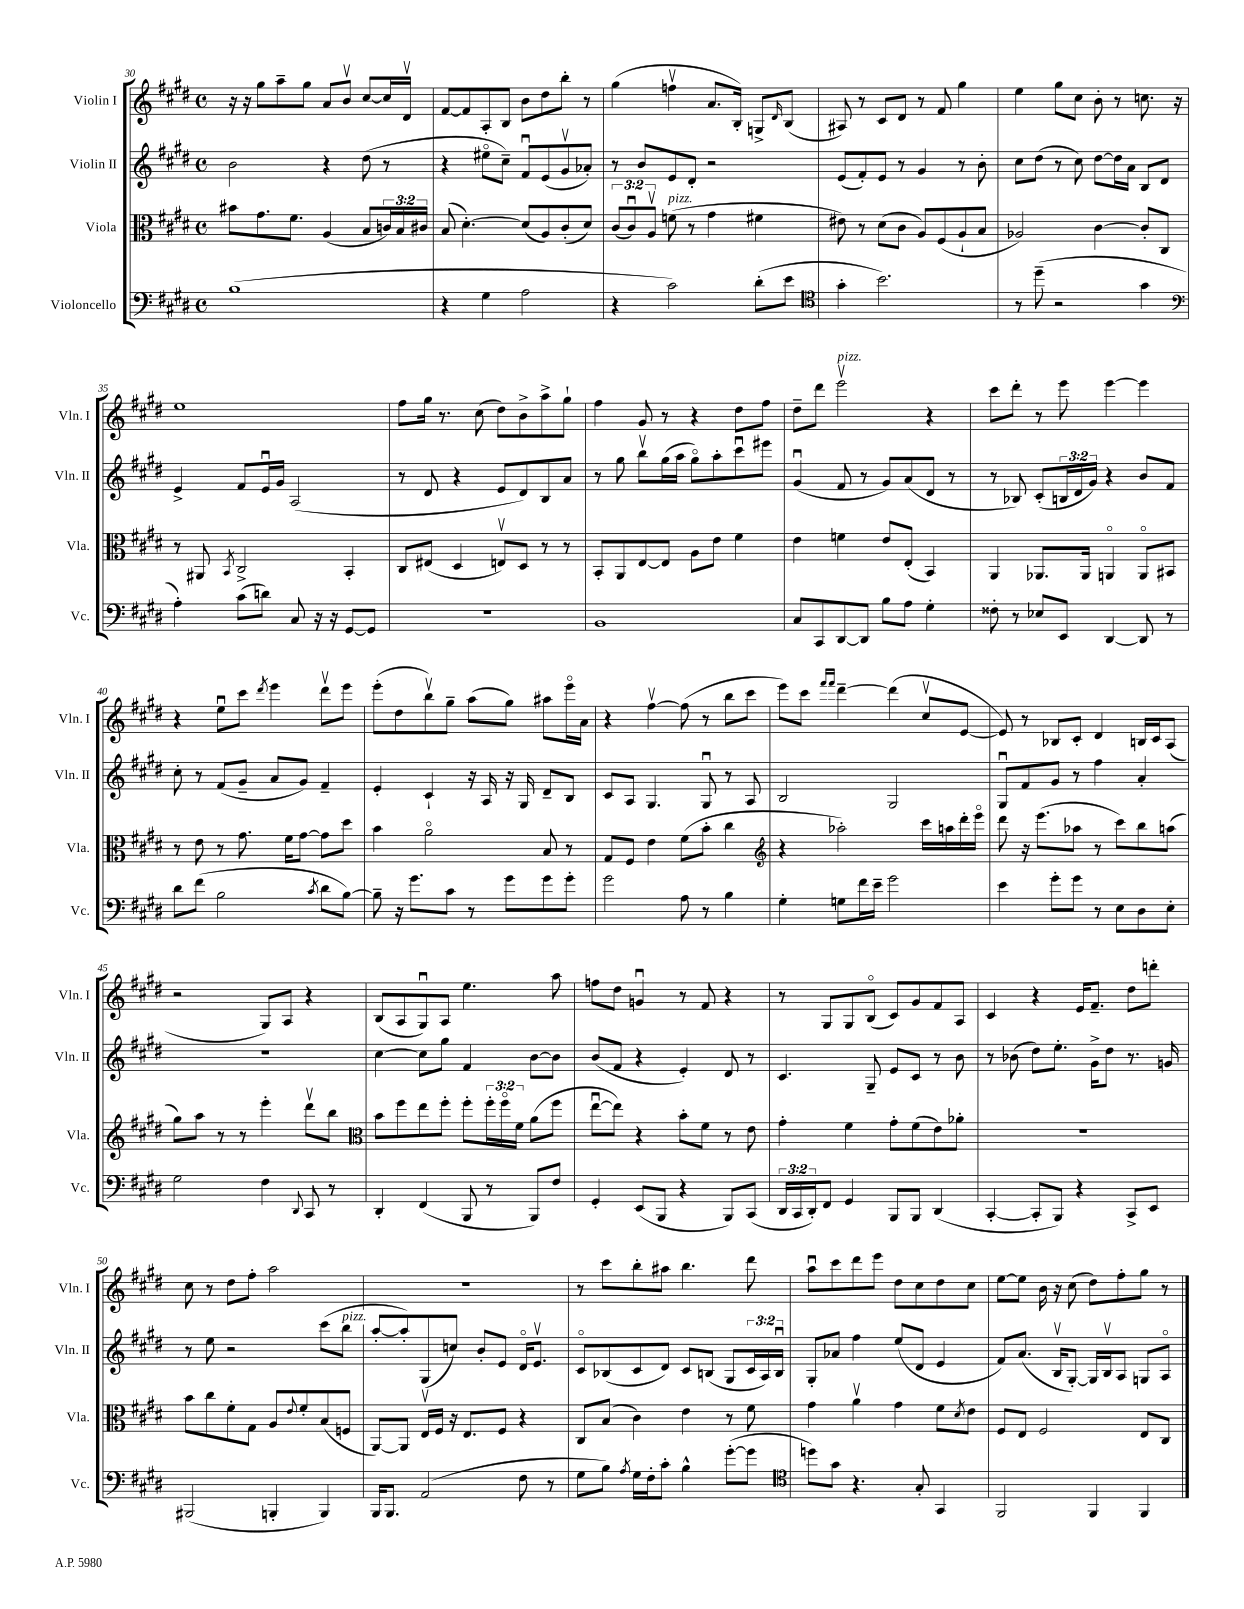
<<
\new StaffGroup <<
\new Staff = "s0" \with { instrumentName = "Violin I" shortInstrumentName = "Vln. I" } {
    \clef treble \key e \major \defaultTimeSignature \time 4/4
    r16 r16 gis''8 a''8-- gis''8 a'8 b'8\upbow cis''8~ cis''16 dis'16\upbow |
    fis'8~ fis'8 a8-. b8 b'8 dis''8 b''8-. r8 |
    gis''4( f''4\upbow a'8. b16-.) g8-> \grace { dis'16 } b8( |
    ais8) r8 cis'8 dis'8 r8 fis'8 gis''4 |
    e''4 gis''8 cis''8 b'8-. r8 c''8. r16 |
    e''1 |
    fis''8 gis''16 r8. cis''8( dis''8) b'8-> a''8-> gis''8-! |
    fis''4 gis'8 r8 r4 dis''8 fis''8 |
    dis''8-- dis'''8 e'''2\upbow^\markup { \italic "pizz." } r4 |
    cis'''8 dis'''8-. r8 e'''8 e'''4~ e'''4 |
    r4 e''8\downbow cis'''8 \acciaccatura { dis'''8 } e'''4 dis'''8\upbow e'''8 |
    e'''8-.( dis''8 b''8\upbow) gis''8-- a''8( gis''8) ais''8 e'''16\flageolet a'16 |
    r4 fis''4~\upbow fis''8( r8 b''8 cis'''8 |
    e'''8) cis'''8 \grace { fis'''16 fis'''16 } dis'''4~-- dis'''4( cis''8\upbow e'8~ |
    e'8) r8 bes8 cis'8-. dis'4 b16 cis'16 a8( |
    r2 gis8) a8 r4 |
    b8( a8 gis8\downbow) a8 e''4. a''8 |
    f''8 dis''8 g'4\downbow r8 fis'8 r4 |
    r8 gis8 gis8 b8\flageolet( cis'8) gis'8 fis'8 a8 |
    cis'4 r4 e'16 fis'8.-- dis''8 d'''8-. |
    cis''8 r8 dis''8 fis''8-. a''2 |
    R1 |
    r8 cis'''8 b''8-. ais''8 b''4. dis'''8 |
    a''8\downbow cis'''8 dis'''8 e'''8 dis''8 cis''8 dis''8 cis''8 |
    e''8~ e''8 b'16 r16 cis''8( dis''8) fis''8-. gis''8 r8 \bar "|." |
}
\new Staff = "s1" \with { instrumentName = "Violin II" shortInstrumentName = "Vln. II" } {
    \clef treble \key e \major \defaultTimeSignature \time 4/4 \override Staff.TupletNumber.text = #tuplet-number::calc-fraction-text
    b'2 r4 dis''8( r8 |
    r4 eis''8\flageolet cis''8--) fis'8\downbow e'8( gis'8\upbow aes'8-.) |
    r8 b'8 e'8 dis'8-. r2 |
    e'8( fis'8-.) e'8 r8 gis'4 r8 b'8-. |
    cis''8 dis''8( r8 cis''8) dis''8~ dis''16 a'16 b8 dis'8 |
    e'4-> fis'8 e'16\downbow gis'16 a2( |
    r8 dis'8 r4 e'8 dis'8) b8 a'8 |
    r8 gis''8 b''8\upbow gis''16( a''16 gis''8\flageolet) a''8-. cis'''8\downbow eis'''8 |
    gis'4\downbow( fis'8 r8 gis'8) a'8( dis'8 r8 |
    r8 bes8) cis'8-.( \tuplet 3/2 { b16 dis'16 gis'16) } r4 b'8 fis'8 |
    cis''8-. r8 fis'8( gis'8-- a'8 gis'8) fis'4-- |
    e'4-. cis'4-! r16 a16 r16 gis16 dis'8-- b8 |
    cis'8 a8 gis4. gis8\downbow r8 a8 |
    b2 gis2 |
    gis8\downbow fis'8 gis'8 r8 fis''4 a'4-. |
    R1 |
    cis''4~ cis''8 gis''8 fis'4 b'8~ b'8 |
    b'8( fis'8 r4 e'4-.) dis'8 r8 |
    cis'4. gis8-- e'8 cis'8 r8 b'8 |
    r8 bes'8( dis''8) e''8.-. gis'16-> dis''8 r8. g'16 |
    r8 e''8 r2 cis'''8( b''8^\markup { \italic "pizz." } |
    a''8~-. a''8-.) gis8( c''8) b'8-. e'8 dis'16\flageolet e'8.\upbow |
    cis'8\flageolet bes8( cis'8 dis'8) cis'8 b8( gis8 \tuplet 3/2 { cis'16 a16) b16\downbow } |
    gis8-. aes'8 fis''4 e''8( dis'8 e'4 |
    fis'8) a'8.( b16\upbow gis8~-.) gis16 b16\upbow a8 g8 a8\flageolet \bar "|." |
}
\new Staff = "s2" \with { instrumentName = "Viola" shortInstrumentName = "Vla." } {
    \clef alto \key e \major \defaultTimeSignature \time 4/4 \override Staff.TupletNumber.text = #tuplet-number::calc-fraction-text
    bis'8 gis'8. fis'8. a4( b8 \tuplet 3/2 { c'16) b16 cis'16 } |
    b8( dis'4.~-.) dis'8( a8) cis'8-.( dis'8) |
    \tuplet 3/2 { cis'8( cis'8\downbow) a8\upbow } f'8^\markup { \italic "pizz." }( r8 gis'4 fis'4 |
    eis'8) r8 dis'8( cis'8 a8) fis8( a8-! b8 |
    aes2) cis'4~ cis'8-. cis8 |
    r8 ais,8 \acciaccatura { b,8 } cis2-> b,4-. |
    cis8 eis8( dis4 e8\upbow) dis8 r8 r8 |
    b,8-. a,8 e8~ e8 a8 e'8 fis'4 |
    e'4 f'4 e'8 e8-.( b,4) |
    a,4 aes,8. aes,16 a,4\flageolet a,8\flageolet bis,8 |
    r8 e'8 r8 gis'8. fis'16 gis'8~ gis'8 dis''8 |
    b'4 a'2\flageolet b8 r8 |
    gis8 fis8 e'4 fis'8( b'8-. cis''4 |
    \clef treble r4 aes''2-.) cis'''16 a''16 dis'''16-. e'''16\flageolet |
    dis'''8 r16 e'''8.( aes''8 r8 cis'''8) b''8 a''8( |
    gis''8) a''8 r8 r8 e'''4-. dis'''8\upbow b''8 |
    \clef alto b'8 fis''8 e''8 fis''8-. fis''8-. \tuplet 3/2 { fis''16-. fis''16\flageolet fis'16 } a'8( fis''8 |
    e''8~\downbow e''8) r4 b'8-. fis'8 r8 e'8 |
    gis'4-. fis'4 gis'8-. fis'8( e'8) aes'8-. |
    R1 |
    b'8 cis''8 fis'8-. gis8 a8 \appoggiatura { e'8 } fis'8-. b8( f8 |
    a,8~) a,8 e16\upbow fis16 r16 e8. fis8 r4 |
    cis8 b8( cis'4) e'4 r8 fis'8 |
    gis'4 a'4\upbow gis'4 fis'8 \acciaccatura { dis'8 } e'8 |
    fis8 e8 fis2 e8 cis8 \bar "|." |
}
\new Staff = "s3" \with { instrumentName = "Violoncello" shortInstrumentName = "Vc." } {
    \clef bass \key e \major \defaultTimeSignature \time 4/4 \override Staff.TupletNumber.text = #tuplet-number::calc-fraction-text
    b1( |
    r4 gis4 a2 |
    r4 cis'2) dis'8-.( e'8 |
    \clef tenor gis'4-. b'2.) |
    r8 dis''8--( r2 gis'4 |
    \clef bass a4-.) cis'8( d'8) cis8 r16 r16 gis,8~ gis,8 |
    r1 |
    b,1 |
    cis8 cis,8 dis,8~ dis,8 b8 a8 gis4-. |
    fisis8-. r8 ees8 e,8 dis,4~ dis,8 r8 |
    dis'8 fis'8( b2 \acciaccatura { cis'8 } dis'8 b8~) |
    b8-- r16 gis'8. cis'8 r8 gis'8 gis'8 gis'8-. |
    gis'2 a8 r8 b4 |
    gis4-. g8 fis'16 e'16-- gis'2 |
    e'4 gis'8-. gis'8 r8 e8 dis8 e8-. |
    gis2 fis4 \appoggiatura { dis,8 } cis,8 r8 |
    dis,4-. fis,4( b,,8 r8 b,,8) fis8 |
    gis,4-. e,8( b,,8 r4 b,,8) cis,8( |
    \tuplet 3/2 { dis,16 cis,16 dis,16-.) } fis,8 gis,4 b,,8 b,,8 dis,4( |
    cis,4~-. cis,8-. b,,8) r4 cis,8-> e,8 |
    bis,,2( b,,4-. b,,4) |
    b,,16 b,,8. a,2( fis8 r8 |
    gis8 b8) \acciaccatura { a8 } gis16 fis16-. cis'8-. b4-^ gis'8~-.( gis'8 |
    \clef tenor d''8) gis'8 r4. gis8-. gis,4 |
    fis,2 fis,4 fis,4 \bar "|." |
}
>>
>>
\layout { \context { \Score currentBarNumber = #30 } }
